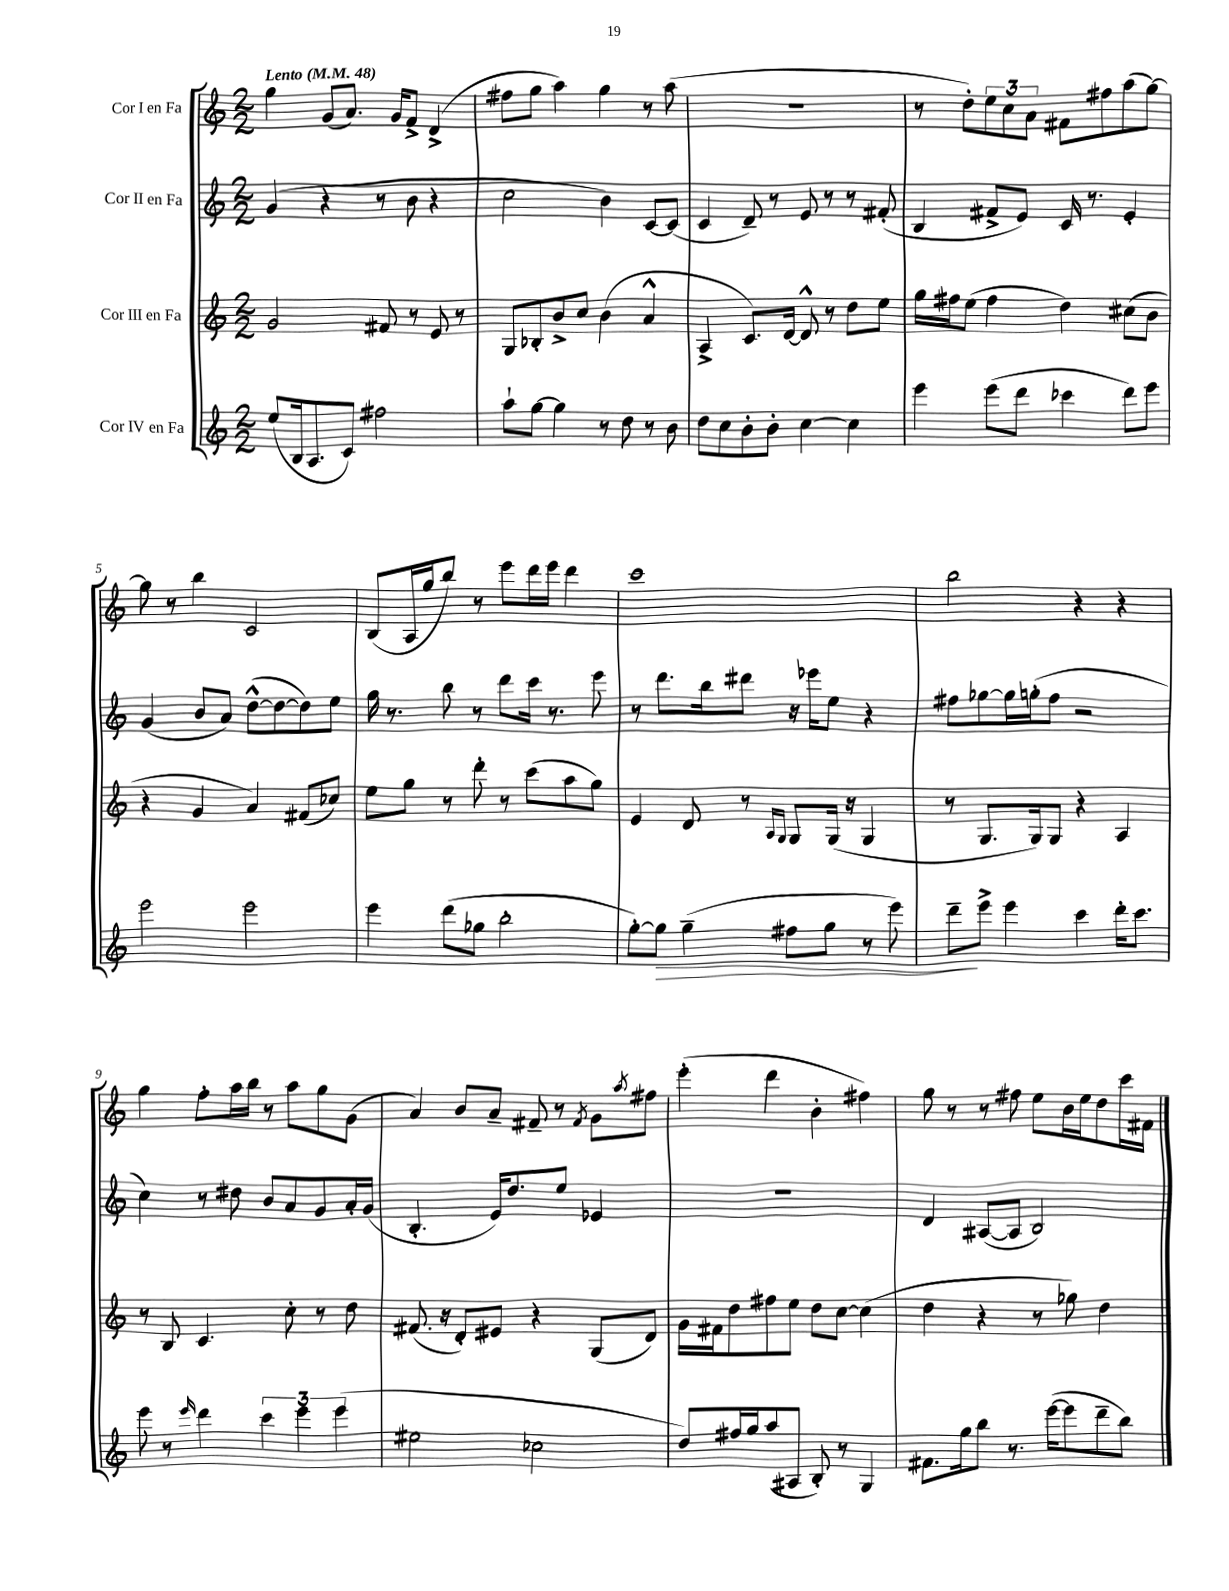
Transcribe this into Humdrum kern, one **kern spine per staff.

**kern	**kern	**kern	**kern
*staff4	*staff3	*staff2	*staff1
*clefG2	*clefG2	*clefG2	*clefG2
*k[]	*k[]	*k[]	*k[]
*M2/2	*M2/2	*M2/2	*M2/2
*MM48	*MM48	*MM48	*MM48
(8ee/L	2g/	(4g/	4gg\
16B/k	.	.	.
8.A/	.	.	.
.	.	4r	(8g/L
8c/J)	.	.	8.a/J)
2ff#\	8f#/	8r	.
.	.	.	16g/LK
.	8r	8b\	8f^/J
.	8e/	4r	(4d^/
.	8r	.	.
=	=	=	=
8aa`\L	8G/L	2cc\	8ff#\L
[8gg\J	8B-'/	.	8gg\J
4gg\]	8b^/	.	4aa\)
.	8cc/J	.	.
8r	(4b\	4b\)	4gg\
8dd\	.	.	.
8r	4a^^/	[8c/L	8r
8b\	.	(8c/]J	(8aa\
=	=	=	=
8dd\L	4A^/	4c/	1r
8cc\	.	.	.
8b'\	8.c/L)	8d~/)	.
8b'\J	.	8r	.
.	[16d/Jk	.	.
[4cc\	8d^^/]	8e/	.
.	8r	8r	.
4cc\]	8dd\L	8r	.
.	8ee\J	(8f#'/	.
=	=	=	=
4eee\	16gg\LL	4B/	8r
.	16ff#\J	.	.
.	(8ee\J	.	8dd'\L)
(8eee\L	4ff#\	8f#^/L	12ee\
.	.	.	12cc\
8ddd\J	.	8e/J)	.
.	.	.	12a\J
4ccc-\	4dd\)	16c/	8f#\L
.	.	8.r	.
.	.	.	8ff#\
8ddd\L)	(8cc#\L	4e'/	(8aa\
8eee\J	8b\J	.	[8gg\J)
=	=	=	=
2eee\	4r	(4g/	8gg\]
.	.	.	8r
.	4g/	8b/L	4bb\
.	.	8a/J)	.
2eee\	4a/)	([8dd^^\L	2c/
.	.	8dd\_	.
.	(8f#/L	8dd\])	.
.	8cc-/J)	8ee\J	.
=	=	=	=
4eee\	8ee\L	16gg\	(8B/L
.	.	8.r	.
.	8gg\J	.	16A/L
.	.	.	16gg/J
(8ddd\L	8r	8bb\	8bb/J)
8gg-\J	8ddd'\	8r	8r
2bb'\	8r	8ddd\L	8eee\L
.	(8ccc\L	16ccc\Jk	16ddd\L
.	.	8.r	16eee\JJ
.	8aa\	.	4ddd\
.	8gg\J)	8eee\	.
=	=	=	=
[8gg'\L)	4e/	8r	1ccc
8gg\]J	.	8.ddd\L	.
(4gg~\	8d/	.	.
.	.	16bb\k	.
.	8r	8ddd#\J	.
.	16qqA/LL	.	.
.	16qqG/JJ	.	.
8ff#\L	8G/L	16r	.
.	.	16eee-\LK	.
8gg\J	(16G/Jk	8ee\J	.
.	16r	.	.
8r	4G/	4r	.
8eee\)	.	.	.
=	=	=	=
8ddd~\L	8r	8ff#\L	2bb\
8eee^\J	8.G/L	[8gg-\	.
4eee\	.	16gg-\]L	.
.	16G/k)	(16gg'\J	.
.	8G/J	8ff#\J	.
4ccc\	4r	2r	4r
16ddd'\LK	4A/	.	4r
8.ccc\J	.	.	.
=	=	=	=
8eee\	8r	4cc\)	4gg\
8r	8B/	.	.
16qqeee/	.	.	.
4ddd\	4.c/	8r	8ff'\L
.	.	8dd#\	16aa\L
.	.	.	16bb\JJ
6ccc\	.	8b/L	8r
.	8cc'\	8a/	8aa\L
6eee\	.	.	.
.	8r	8g/	8gg\
(6eee\	.	.	.
.	8dd\	16a'/L	(8g\J
.	.	(16g/JJ	.
=	=	=	=
2ee#\	(8.f#/	4.B'/	4a/)
.	16r	.	.
.	8d'/L)	.	8b/L
.	8e#/J	16e/LK)	8a~/J
.	.	8.dd/	.
2cc-\	4r	.	8f#~/
.	.	8ee/J	8r
.	.	.	8qf#/
.	(8G/L	4e-/	8g\L
.	.	.	8qaa/
.	8d/J)	.	8ff#\J
=	=	=	=
8dd/L)	16g\LL	1r	(4eee'\
.	16f#\J	.	.
16ff#/L	8dd\	.	.
16gg/J	.	.	.
(8aa/	8ff#\	.	4ddd\
8A#/J	8ee\J	.	.
8B'/)	8dd\L	.	4b'\
8r	[8cc\J	.	.
4G/	(4cc\]	.	4ff#\)
=	=	=	=
8.f#\L	4dd\	4d/	8gg\
.	.	.	8r
16gg\k	.	.	.
8bb\J	4r	([8A#/L	8r
8.r	.	8A#/]J	8ff#\
.	8r	2B/)	8ee\L
([16eee\LK	.	.	.
8eee\]	8gg-\)	.	16b\L
.	.	.	16ee\J
8ddd~\	4dd\	.	8dd\
8bb\J)	.	.	16ccc\L
.	.	.	16f#\JJ
==	==	==	==
*-	*-	*-	*-
